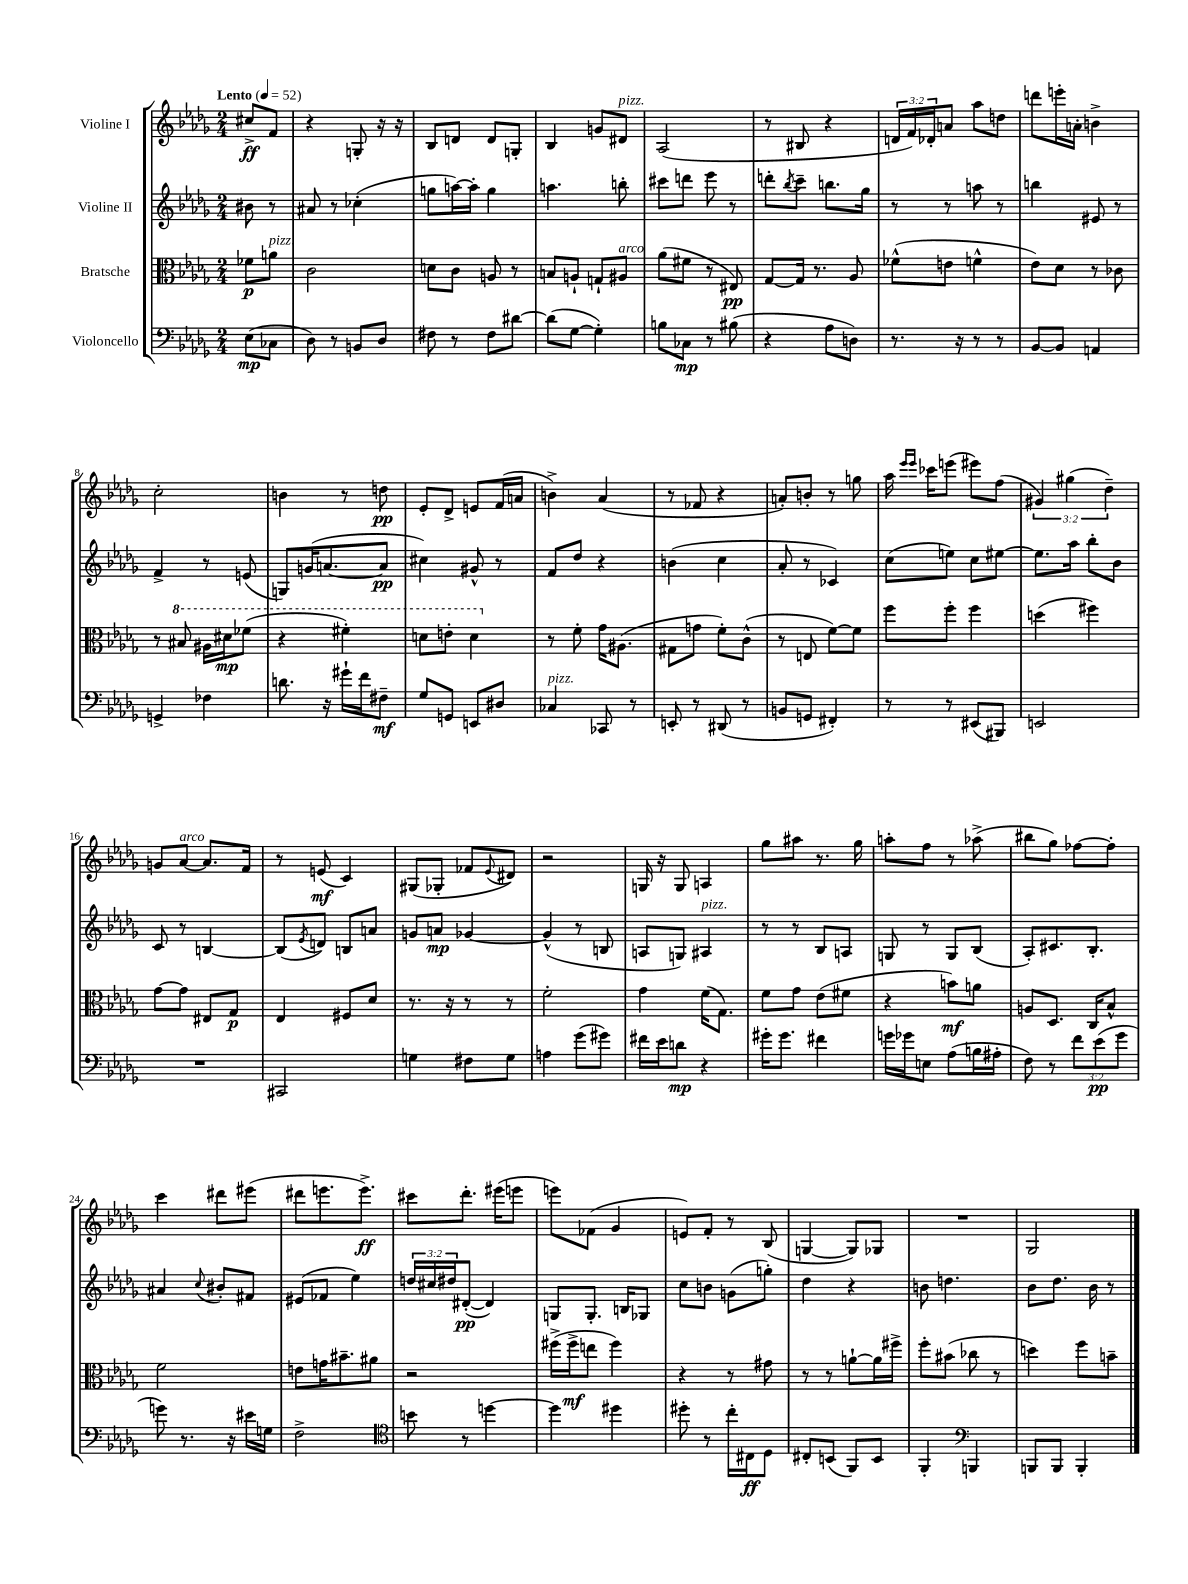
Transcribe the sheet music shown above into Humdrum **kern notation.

**kern	**kern	**kern	**kern
*staff4	*staff3	*staff2	*staff1
*clefF4	*clefC3	*clefG2	*clefG2
*k[b-e-a-d-g-]	*k[b-e-a-d-g-]	*k[b-e-a-d-g-]	*k[b-e-a-d-g-]
*M2/4	*M2/4	*M2/4	*M2/4
*MM52	*MM52	*MM52	*MM52
(8E-\L	8f-\L	8b#\	8cc#^/L
8C-\J	8a\J	8r	8f/J
=	=	=	=
8D-\)	2c\	8a#/	4r
8r	.	8r	.
8BB/L	.	(4cc-'\	8G'/
8D-/J	.	.	16r
.	.	.	16r
=	=	=	=
8F#\	8d\L	8gg\L	8B-/L
8r	8c\J	[16aa\L)	8d/J
.	.	16aa'\]JJ	.
8F#\L	8A/	4gg\	8d/L
[8d#\J	8r	.	8G'/J
=	=	=	=
(8d#\]L	8B/L	4.aa\	4B-/
[8G-\J	8A`/J	.	.
4G-'\])	8G`/L	.	8g/L
.	8A#/J	8bb'\	8d#/J
=	=	=	=
8B\L	(8a-\L	8ccc#\L	(2A-/
8C-\J	8f#\J	8ddd\J	.
8r	8r	8eee-\	.
(8B#\	8E#/)	8r	.
=	=	=	=
4r	[8G-/L	8ddd'\L	8r
.	.	8qbb-/	.
.	16G-/]Jk	8ccc~\J	8B#/
.	8.r	.	.
8A-\L	.	8.bb\L	4r
8D\J)	8A-/	.	.
.	.	16gg-\Jk	.
=	=	=	=
8.r	(8f-^^\L	8r	24d/LL
.	.	.	24f/)
.	.	.	24d-'/J
.	8e\J	8r	8a/J
16r	.	.	.
8r	4f^^\	8aa\	8aa-\L
8r	.	8r	8dd\J
=	=	=	=
[8BB-/L	8e-\L)	4bb\	8ddd\L
8BB-/]J	8d-\J	.	16eee'\L
.	.	.	16a'\JJ
4AA/	8r	8e#/	4b^\
.	8c-\	8r	.
=	=	=	=
4GG^/	8r	4f^/	2cc'\
.	8b#/	.	.
4F-\	16a#\LL	8r	.
.	16dd#\J	.	.
.	(8ff-\J	(8e/	.
=	=	=	=
8.d\	4r	8G/L)	4b\
.	.	(16g/K	.
16r	.	[8.a/	.
16g#`\LL	4ff#'\)	.	8r
16f\J	.	.	.
8F#~\J	.	8a/]J	8dd\
=	=	=	=
8G-/L	8dd\L	4cc#\)	8e-'/L
8GG/J	8ee'\J	.	8d-^/J
8EE/L	4dd\	8g#^^/	8e/L
8D#/J	.	8r	(16f/L
.	.	.	16a/JJ
=	=	=	=
4C-/	8r	8f/L	4b^\)
.	8f'\	8dd-/J	.
8CC-/	16g-\LK	4r	(4a-/
.	(8.A#\J	.	.
8r	.	.	.
=	=	=	=
8EE'/	8G#\L	(4b\	8r
8r	8g\J	.	8f-/
(8DD#/	8f'\L)	4cc\	4r
8r	(8c^^\J	.	.
=	=	=	=
8BB/L	8r	8a-'/	8a'/L)
8GG/J	8E/	8r	8b'/J
4FF#'/)	[8f\L)	4c-/)	8r
.	8f\]J	.	8gg\
=	=	=	=
8r	8ff\L	(8cc\L	16aa-\
.	.	.	16qqeee-/LL
.	.	.	16qqeee-/JJ
.	.	.	16ccc-\LK
8r	8ff'\J	8ee\J)	(8eee\J
(8EE#/L	4ff\	8cc\L	8eee#\L)
8BBB#/J)	.	[8ee#\J	(8ff\J
=	=	=	=
2EE/	(4dd\	8.ee#\]L	6g#/)
.	.	.	(6gg#\
.	.	16aa-\Jk	.
.	4ff#\)	8bb-'\L	.
.	.	.	6dd-~\)
.	.	8b-\J	.
=	=	=	=
2r	[8g-\L	8c/	8g/L
.	8g-\]J	8r	[8a-/J
.	8E#/L	[4B/	8.a-/]L
.	8G-/J	.	.
.	.	.	16f/Jk
=	=	=	=
2CC#/	4E-/	(8B/]L	8r
.	.	8qe-/	.
.	.	8d/J)	(8e/
.	8F#/L	8B/L	4c/)
.	8d-/J	8a/J	.
=	=	=	=
4G\	8.r	8g/L	(8G#/L
.	.	8a/J	8G-'/J
.	16r	.	.
8F#\L	8r	[4g-/	8f-/L
.	.	.	8qqe-/
8G\J	8r	.	8d#/J)
=	=	=	=
4A\	2f'\	(4g-^^/]	2r
(8g-\L	.	8r	.
8g#\J)	.	8B/	.
=	=	=	=
16f#\LL	4g-\	8A/L	16G/
16e-\J	.	.	16r
8d\J	.	8G/J)	8G/
4r	(16f\LK	4A#/	4A/
.	8.G-\J)	.	.
=	=	=	=
16g#'\LK	8f\L	8r	8gg-\L
8.g#\J	.	.	.
.	8g-\J	8r	8aa#\J
4f#\	(8e-\L	8B-/L	8.r
.	8f#\J	8A/J	.
.	.	.	16gg-\
=	=	=	=
16g\LL	4r	8G/	8aa'\L
16g-\J	.	.	.
8E\J	.	8r	8ff\J
(8A-\L	8b\L)	8G/L	8r
16B\L	8a\J	(8B-/J	(8aa-^\
16A#'\JJ	.	.	.
=	=	=	=
8F\)	8A/L	8A-'/L)	8bb#\L
8r	8.D-/J	8.c#/	8gg-\J)
12f\L	.	.	[8ff-\L
.	16C/LK	8.B-'/J	.
(12e-\	.	.	.
.	8B-^^/J	.	8ff-'\]J
12g-\J	.	.	.
=	=	=	=
8g\)	2f\	4a#/	4ccc\
8.r	.	.	.
.	.	8qqcc/	.
.	.	8b#'/L	8ddd#\L
16r	.	.	.
16e#\LL	.	8f#/J	(8eee#\J
16G\JJ	.	.	.
=	=	=	=
2F^\	8e\L	(8e#/L	8ddd#\L
.	16g\K	8f-/J	8.eee\
.	8.b#~\	.	.
.	.	4ee-\)	.
.	.	.	8.eee^\J)
.	8a#\J	.	.
=	=	=	=
*clefC4	*	*	*
8b\	2r	24dd/LL	8ccc#\L
.	.	24cc#/	.
.	.	24dd#/J	.
8r	.	([8d#'/J	8.ddd-'\J
[4dd\	.	4d#/])	.
.	.	.	(16eee#\LK
.	.	.	8eee\J
=	=	=	=
4dd\]	(16ff#^\LL	8G/L	8eee\L)
.	16ff#^\J	.	.
.	8ee\J	8.G'/J	(8f-\J
4dd#\	4ff#\)	.	4g-/
.	.	16B/LK	.
.	.	8G-/J	.
=	=	=	=
8dd#'\	4r	8cc\L	8e/L)
8r	.	8b\J	8f'/J
16cc'\LL	8r	(8g\L	8r
16C#\J	.	.	.
8D-\J	8g#\	8gg'\J)	(8B-/
=	=	=	=
8C#'/L	8r	4dd-\	[4G/
(8BB/J	8r	.	.
8FF/L)	[8a`\L	4r	8G/]L)
8BB/J	16a\]L	.	8G-/J
.	16ff#^\JJ	.	.
=	=	=	=
4FF'/	8ff'\L	8b\	2r
.	(8b#\J	4.dd\	.
*clefF4	*	*	*
4BBB/	8cc-\	.	.
.	8r	.	.
=	=	=	=
8BBB/L	4dd\)	8b-\L	2G-/
8BBB/J	.	8.dd-\J	.
4BBB'/	8ff\L	.	.
.	.	16b-\	.
.	8b~\J	8r	.
==	==	==	==
*-	*-	*-	*-
